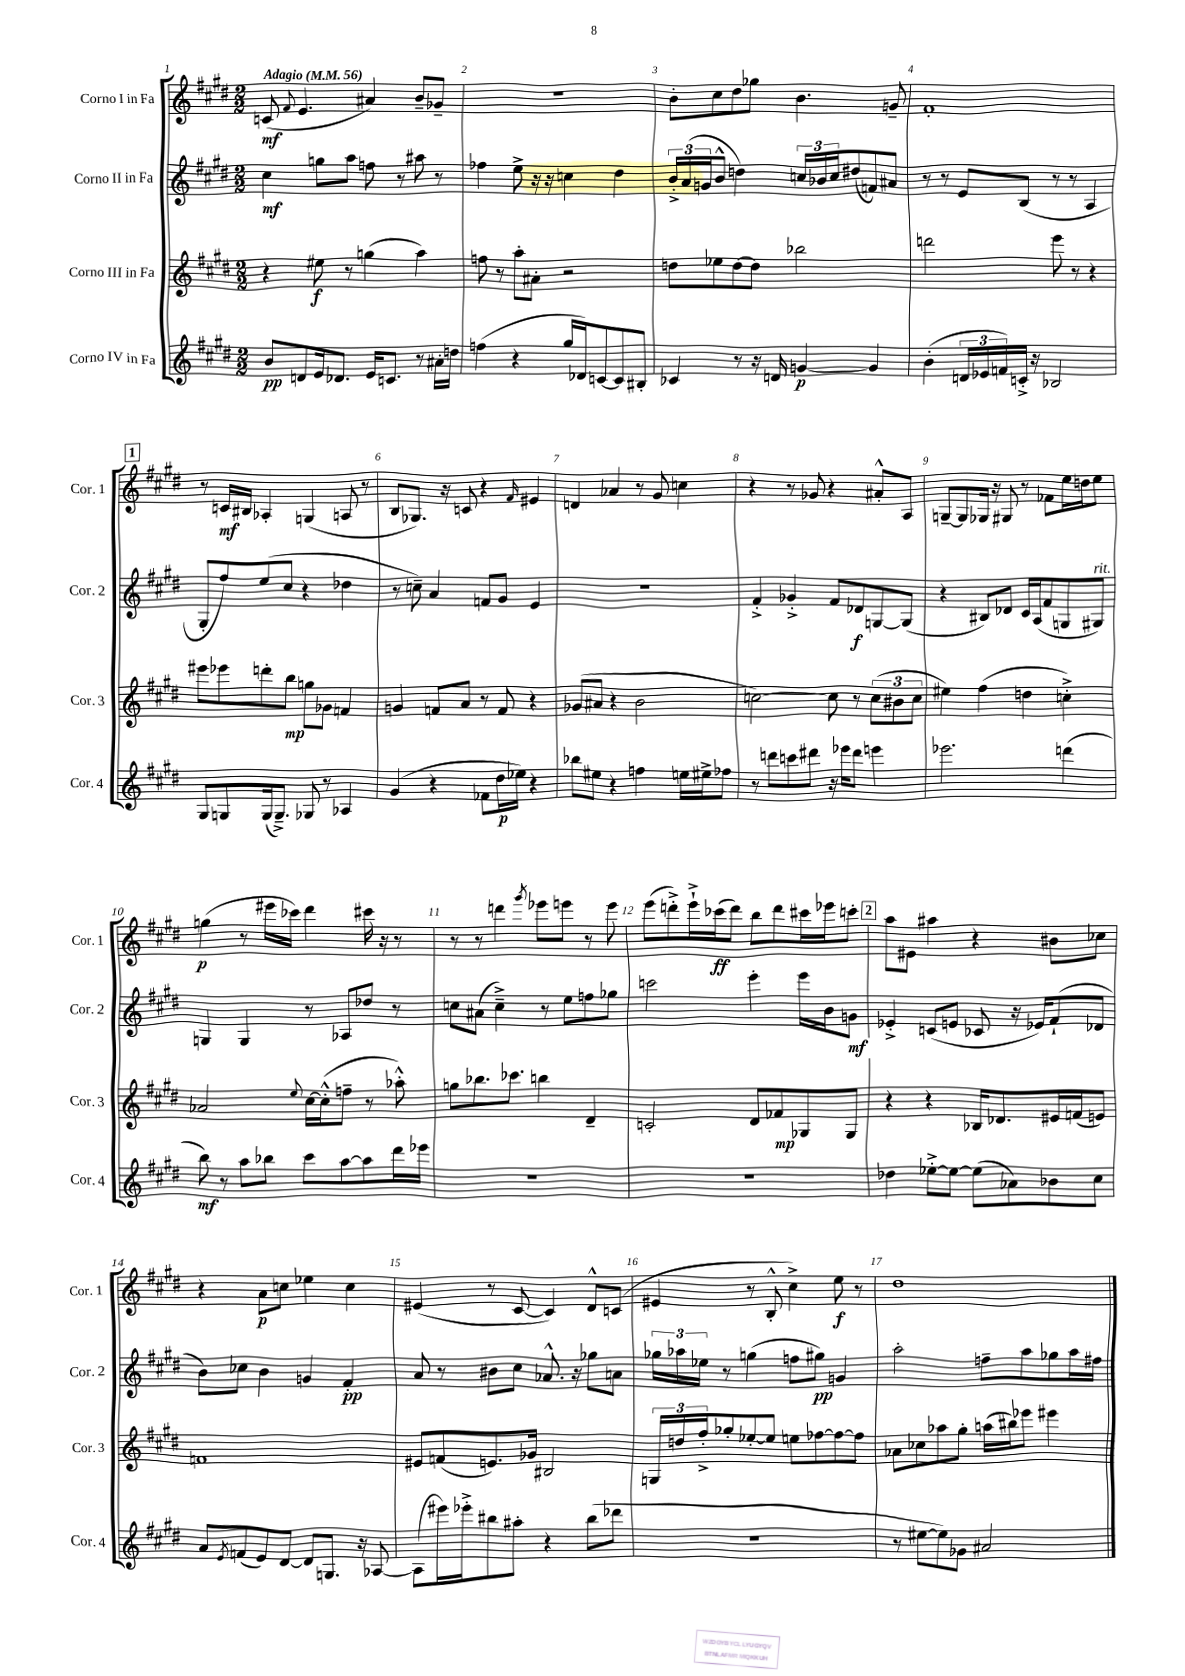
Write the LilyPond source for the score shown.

<<
\new StaffGroup <<
\new Staff = "s0" \with { instrumentName = "Corno I in Fa" shortInstrumentName = "Cor. 1" } {
    \clef treble \key e \major \numericTimeSignature \time 2/2 \tempo "Adagio" 4 = 56
    c'8\mf( \appoggiatura { fis'8 } e'4. ais'4) b'8-- ges'8-- |
    R1 |
    b'8-. cis''8 dis''8 ges''8 b'4. g'8-- |
    fis'1-. |
    \mark \markup { \box "1" } r8 c'16\mf bis16 aes4-. g4( a8 r8 |
    b8 ges8.) r16 c'8 r4 \grace { fis'16 } eis'4 |
    d'4 aes'4 r8 gis'8 c''4 |
    r4 r8 ges'8 r4 ais'8-.-^ a8 |
    g8~-- g8 ges16 r16 gis8 r8 fes'8 e''16 d''16 e''8 |
    g''4\p( r8 eis'''16 ces'''16) dis'''4 cis'''16 r16 r8 |
    r8 r8 d'''4 \acciaccatura { gis'''8 } ees'''8 e'''8 r8 e'''8 |
    e'''8( d'''8-.->) e'''16-!-> ces'''16\ff( d'''8) b''8 d'''8 cis'''16 ees'''16 c'''8-. |
    \mark \markup { \box "2" } a''8 eis'8 ais''4 r4 bis'8 ces''8 |
    r4 a'8\p c''8 ees''4 c''4 |
    eis'4( r8 cis'8~ cis'4) dis'8-^ c'8( |
    eis'4 r8 b8-.-^ cis''4->) e''8\f r8 |
    dis''1 \bar "|." |
}
\new Staff = "s1" \with { instrumentName = "Corno II in Fa" shortInstrumentName = "Cor. 2" } {
    \clef treble \key e \major \numericTimeSignature \time 2/2
    cis''4\mf g''8 a''8 f''8 r8 ais''8 r8 |
    fes''4 e''8-> r16 r16 c''4 dis''4 |
    \tuplet 3/2 { b'16-.-> a'16( g'16 } b'8-^ d''4) \tuplet 3/2 { c''16 bes'16 c''16 } dis''8( f'8) ais'8 |
    r8 r8 e'8 b8( r8 r8 a4 |
    \mark \markup { \box "1" } gis8-. fis''8) e''8( cis''8 r4 des''4 |
    r8 c''8--) a'4 f'8 gis'8 e'4 |
    R1 |
    fis'4-.-> ges'4-.-> fis'8 des'8\f g8~ g8( |
    r4 bis8) des'8 cis'16 a16( fis'8 g8 gis8^\markup { \italic "rit." }) |
    g4 g4 r8 aes8 des''8 r8 |
    c''8 ais'8( c''4--->) r8 e''8 f''8 ges''8 |
    c'''2 e'''4-. e'''16 b'16 g'8\mf |
    \mark \markup { \box "2" } ees'4-.-> c'8( e'8 ces'8 r16 ees'16) fis'8-!( des'8 |
    b'8) ces''8 b'4 g'4 fis'4-.\pp |
    a'8 r8 bis'8 cis''8 aes'8.-^ r16 ges''8 a'8 |
    \tuplet 3/2 { ges''16 aes''16 ees''16 } r8 g''4( f''8 gis''8\pp) g'4 |
    a''2-. f''8-- a''8 ges''8 a''16 fis''16 \bar "|." |
}
\new Staff = "s2" \with { instrumentName = "Corno III in Fa" shortInstrumentName = "Cor. 3" } {
    \clef treble \key e \major \numericTimeSignature \time 2/2
    r4 eis''8\f r8 g''4( a''4) |
    f''8 r8 a''8-. ais'8-. r2 |
    d''8 ees''8 d''8~ d''8 bes''2 |
    d'''2 e'''8 r8 r4 |
    \mark \markup { \box "1" } eis'''8 ees'''8 d'''8-. b''8\mp g''8 ges'8 f'4 |
    g'4 f'8 a'8 r8 f'8 r4 |
    ges'8( ais'8 r4 b'2 |
    c''2~) c''8 r8 \tuplet 3/2 { c''8( bis'8 c''8 } |
    eis''4) fis''4( d''4 c''4-.->) |
    aes'2 \appoggiatura { e''8 } cis''16~ cis''16-.-^( f''8-- r8 aes''8-.-^) |
    g''8 bes''8. ces'''8. b''4 dis'4-- |
    c'2-. dis'8 fes'8\mp ges8 ges8 |
    \mark \markup { \box "2" } r4 r4 bes16 des'8. eis'16 f'16( e'8) |
    f'1 |
    eis'8 f'8( e'8.) ges'16 bis2 |
    \tuplet 3/2 { g16 d''16 fis''16-.-> } ges''8-. ees''8~-. ees''8 e''8 fes''8~ fes''8~ fes''8 |
    aes'8 ces''8 aes''8 gis''8-. a''16( bis''16) ees'''8 eis'''4 \bar "|." |
}
\new Staff = "s3" \with { instrumentName = "Corno IV in Fa" shortInstrumentName = "Cor. 4" } {
    \clef treble \key e \major \numericTimeSignature \time 2/2
    b'8\pp d'8 e'16 des'8. e'16 c'8. r8 ais'16-. d''16 |
    f''4( r4 gis''16 des'16) c'8~ c'8 bis8-. |
    ces'4 r8 r16 d'16 g'4~\p g'4 |
    b'4-.( \tuplet 3/2 { d'16 ees'16 f'16) } c'16-.-> r16 bes2 |
    \mark \markup { \box "1" } gis8 g8 g16( g8.--->) ges8 r8 aes4 |
    gis'4( r4 fes'8 dis''16\p ees''16) r4 |
    bes''8 eis''8 r4 f''4 e''16 eis''16-> fes''8 |
    r8 d'''8 c'''8 dis'''8 r16 ees'''16 dis'''8 e'''4 |
    ees'''2. d'''4( |
    b''8\mf) r8 a''8 bes''8 cis'''8 a''8~ a''8 dis'''16 ees'''16 |
    R1 |
    R1 |
    \mark \markup { \box "2" } des''4 ees''8~-.-> ees''8~ ees''8( aes'8) bes'8 cis''8 |
    a'8 \acciaccatura { e'8 } f'8( e'8) dis'8~ dis'8 g8. r16 aes8~ |
    aes8( eis'''16) ees'''16-.-> bis''8 ais''8-. r4 bis''8( des'''8 |
    r1 |
    r8 eis''8~ eis''8) ges'8 ais'2 \bar "|." |
}
>>
>>
\layout { \context { \Score \override BarNumber.break-visibility = ##(#f #t #t) barNumberVisibility = #all-bar-numbers-visible } }
